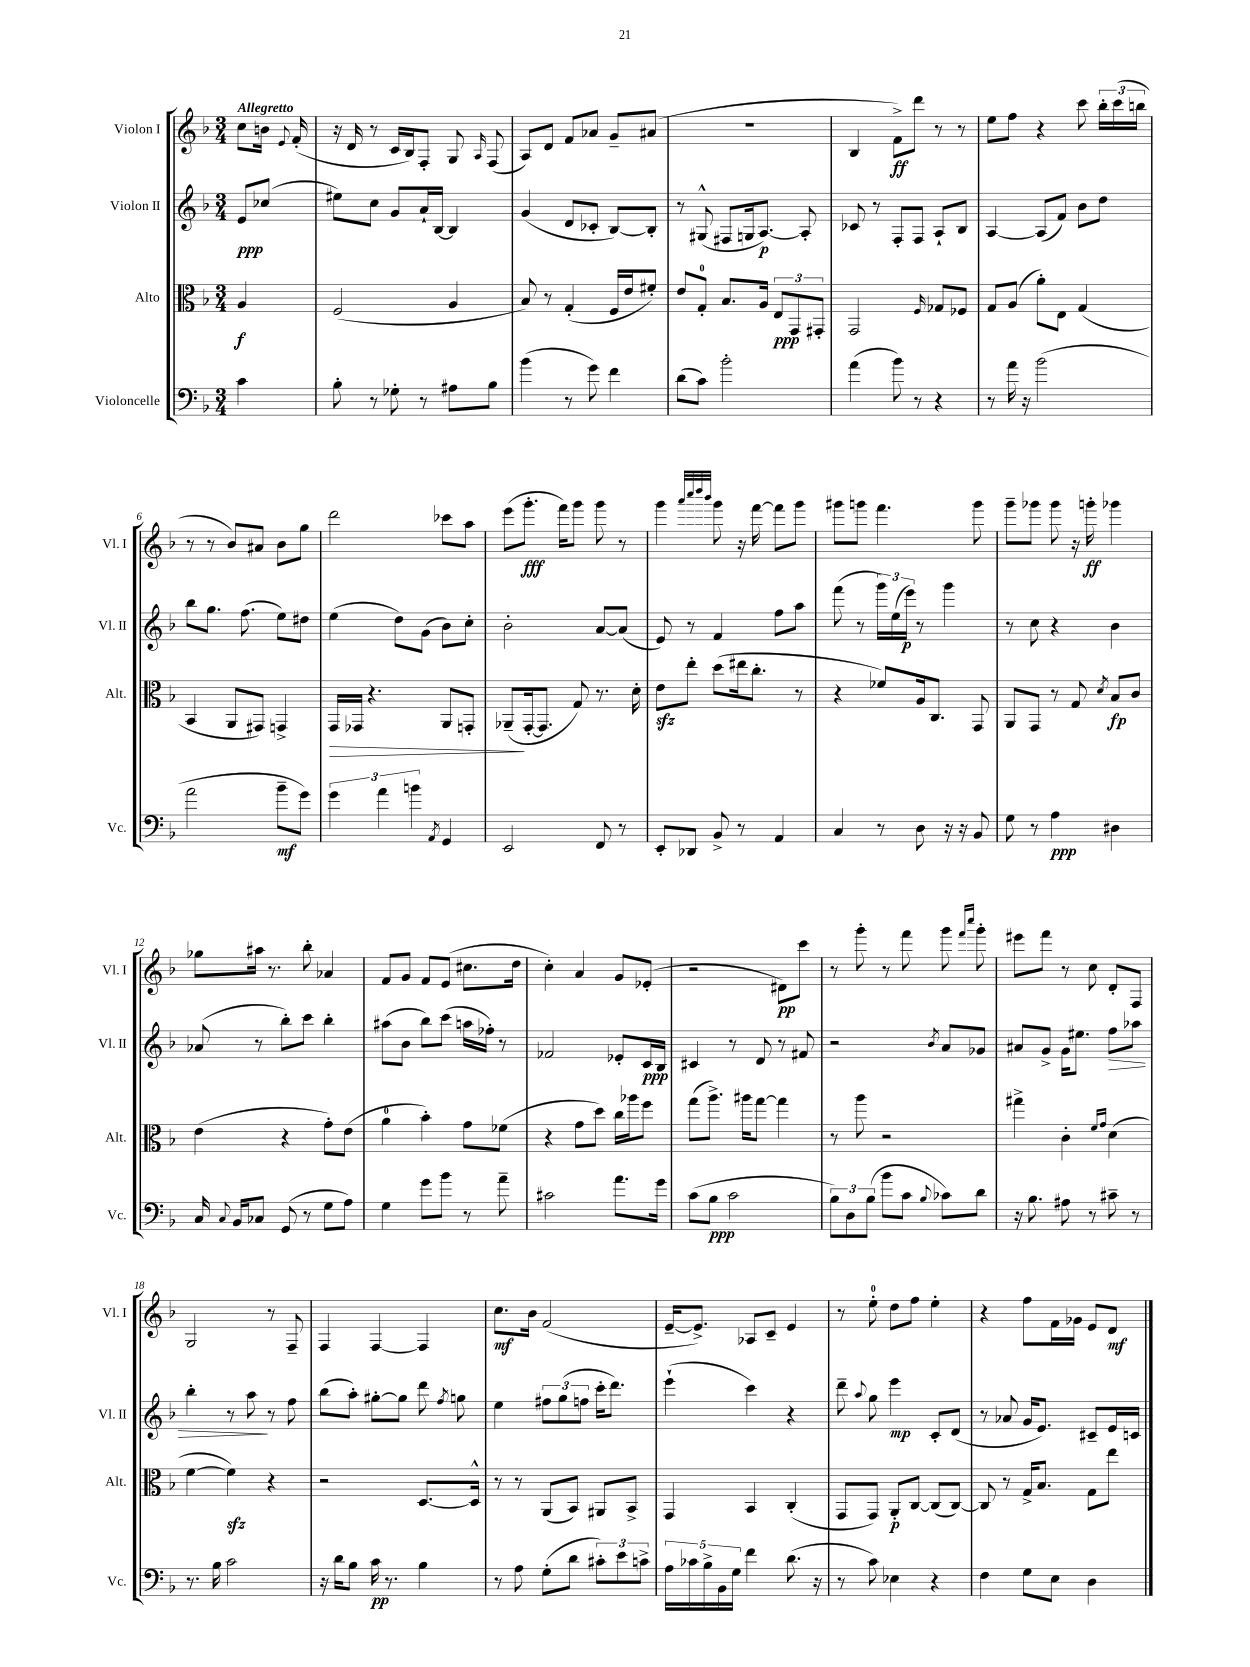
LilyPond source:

<<
\new StaffGroup <<
\new Staff = "s0" \with { instrumentName = "Violon I" shortInstrumentName = "Vl. I" } {
    \clef treble \key f \major \numericTimeSignature \time 3/4 \partial 4 \tempo "Allegretto"
    \autoBeamOff c''8[ b'16] \appoggiatura { e'8 } f'16-.( |
    r16 d'16 r8 c'16[ bes16) f8]-. g8 \grace { a16 } f8( |
    a8[) d'8] f'8[ aes'8] g'8[-- ais'8]( |
    R2. |
    bes4 f'8[->\ff) d'''8] r8 r8 |
    e''8[ f''8] r4 c'''8 \tuplet 3/2 { bes''16[-. c'''16( b''16] } |
    r8 r8 bes'8[) ais'8] bes'8[ g''8] |
    d'''2 ces'''8[ a''8] |
    e'''8[( g'''8.]-.\fff f'''16[) g'''8] g'''8 r8 |
    g'''4 \grace { a'''32[ c''''32 d''''32 bes'''32] } g'''8 r16 f'''16~ f'''8[ g'''8] |
    gis'''8[ g'''8] f'''4. g'''8 |
    g'''8[-- ges'''8] ges'''8 r16 g'''16-.\ff ges'''4 |
    ges''8[ ais''16] r8. bes''8-. aes'4 |
    f'8[ g'8] f'8[ e'8]( cis''8.[ d''16] |
    c''4-.) a'4 g'8[ ees'8]-.( |
    r2 dis'8[\pp) c'''8] |
    r8 g'''8-. r8 f'''8 g'''8 \grace { f'''16[ c''''16] } g'''8-. |
    eis'''8[ f'''8] r8 c''8 d'8[-. f8] |
    g2 r8 f8-- |
    f4 f4~ f4 |
    c''8.[\mf bes'16] f'2( |
    e'16[~-- e'8.]->) aes8[ c'8]-- e'4 |
    r8 e''8-0-. d''8[ f''8] e''4-. |
    r4 f''8[ f'16 ges'16] e'8[ d'8]\mf \bar "|." |
}
\new Staff = "s1" \with { instrumentName = "Violon II" shortInstrumentName = "Vl. II" } {
    \clef treble \key f \major \numericTimeSignature \time 3/4 \partial 4
    \autoBeamOff e'8[\ppp ces''8]( |
    eis''8[) c''8] g'8[ a'16-! bes16]~ bes4 |
    g'4( d'8[ ces'8]-. bes8[~) bes8]-. |
    r8 gis8-^( fis8[ g16 a8.]~\p) a8-. |
    ces'8 r8 f8[-. f8] a8[-! bes8] |
    a4~ a8[( f'8]) bes'8[ d''8] |
    bes''8[ g''8.] f''8.( e''8[) dis''8] |
    e''4( d''8[) g'8]( bes'8[) c''8]-. |
    bes'2-. a'8[~ a'8]( |
    e'8) r8 f'4 f''8[ a''8] |
    f'''8( r8 \tuplet 3/2 { g'''16[) e''16( e'''16]\p) } r8 g'''4 |
    r8 c''8 r4 bes'4 |
    aes'8( r8 bes''8[-.) c'''8] bes''4-. |
    ais''8[( bes'8] bes''8[) c'''8]( a''16[ fes''16]-.) r8 |
    fes'2 ees'8[-. c'16\ppp bes16] |
    cis'4 r8 d'8 r8 fis'8 |
    r2 \acciaccatura { bes'8 } a'8[ ges'8] |
    ais'8[ g'8]-> g'16[ eis''8.] f''8[\> aes''8] |
    bes''4-. r8 a''8\! r8 f''8 |
    bes''8[( a''8]-.) gis''8[~-. gis''8] d'''8 \acciaccatura { f''8 } g''8 |
    e''4 \tuplet 3/2 { fis''8[ g''8( f''8] } c'''16[-. d'''8.]) |
    e'''4-!( c'''4) r4 |
    d'''8-- \appoggiatura { a''8 } g''8 e'''4\mp c'8[-. d'8]( |
    r8 aes'8 g'16[ e'8.]) cis'8[-- e'16 c'16] \bar "|." |
}
\new Staff = "s2" \with { instrumentName = "Alto" shortInstrumentName = "Alt." } {
    \clef alto \key f \major \numericTimeSignature \time 3/4 \partial 4
    \autoBeamOff a4\f |
    f2( a4 |
    bes8) r8 g4-.( f16[ e'16 fis'8]-.) |
    e'8[ g8]-0-. bes8.[ a16] \tuplet 3/2 { e8[\ppp g,8 gis,8]-. } |
    g,2 \grace { f16 } ges8[ fes8] |
    g8[ a8]( a'8[-.) e8] g4( |
    bes,4 a,8[ gis,8]) g,4-> |
    g,16[\> ges,16] r4. a,8[ g,8]-. |
    aes,8[--\!( g,16~-. g,8.] g8) r8. d'16-. |
    e'8[\sfz e''8]-. d''8[( eis''16 c''8.]-. r8 |
    r4 fes'8[) a16 c8.] g,8 |
    a,8[ g,8] r8 g8 \acciaccatura { d'8 } bes8[\fp c'8] |
    e'4( r4 g'8[-.) e'8]( |
    a'4-0 bes'4-.) g'8[ fes'8]( |
    r4 g'8[ d''8]) c''16[ aes''16 f''8] |
    g''8[( a''8.]->) ais''16[ g''8]~ g''4 |
    r8 a''8 r2 |
    gis''4-> c'4-. \grace { f'16[ g'16] } d'4( |
    f'4~ f'4\sfz) r4 |
    r2 d8.[~ d16]-^ |
    r8 r8 a,8[( bes,8]) ais,8[ bes,8]-> |
    g,4 bes,4 c4-.( |
    g,8[ g,8]) a,8[-.\p c8]~ c8[( c8]~) |
    c8 r8 g16[-> bes8.] g8[ e''8] \bar "|." |
}
\new Staff = "s3" \with { instrumentName = "Violoncelle" shortInstrumentName = "Vc." } {
    \clef bass \key f \major \numericTimeSignature \time 3/4 \partial 4
    \autoBeamOff c'4 |
    bes8-. r8 ges8-. r8 ais8[ bes8] |
    bes'4( r8 g'8) f'4 |
    d'8[( c'8]) bes'2-. |
    a'4( bes'8) r8 r4 |
    r8 a'16 r16 bes'2( |
    a'2 bes'8[--\mf g'8]) |
    \tuplet 3/2 { g'4 a'4 b'4 } \acciaccatura { a,8 } g,4 |
    e,2 f,8 r8 |
    e,8[-. des,8] bes,8-> r8 a,4 |
    c4 r8 d8 r16 r16 bes,8 |
    g8 r8 a4\ppp dis4 |
    c16 \appoggiatura { c8 } bes,16[ ces8] g,8( r8 g8[ a8]) |
    g4 g'8[ bes'8] r8 a'8-- |
    cis'2 a'8.[ g'16] |
    c'8[( bes8]\ppp c'2 |
    \tuplet 3/2 { bes8[) d8 bes8]( } bes'8[ c'8] \appoggiatura { bes8 } ces'8[) d'8] |
    r16 bes8. ais8 r8 cis'8-- r8 |
    r8. bes16 c'2 |
    r16 d'16[ bes8] c'16\pp r8. bes4 |
    r8 a8 g8[-.( d'8] \tuplet 3/2 { cis'8[-.) e'8 c'8]-> } |
    \tuplet 5/4 { a16[ ces'16 bes16-> bes,16 g16] } f'4 d'8.( r16 |
    r8 c'8) ees4 r4 |
    f4 g8[ e8] d4 \bar "|." |
}
>>
>>
